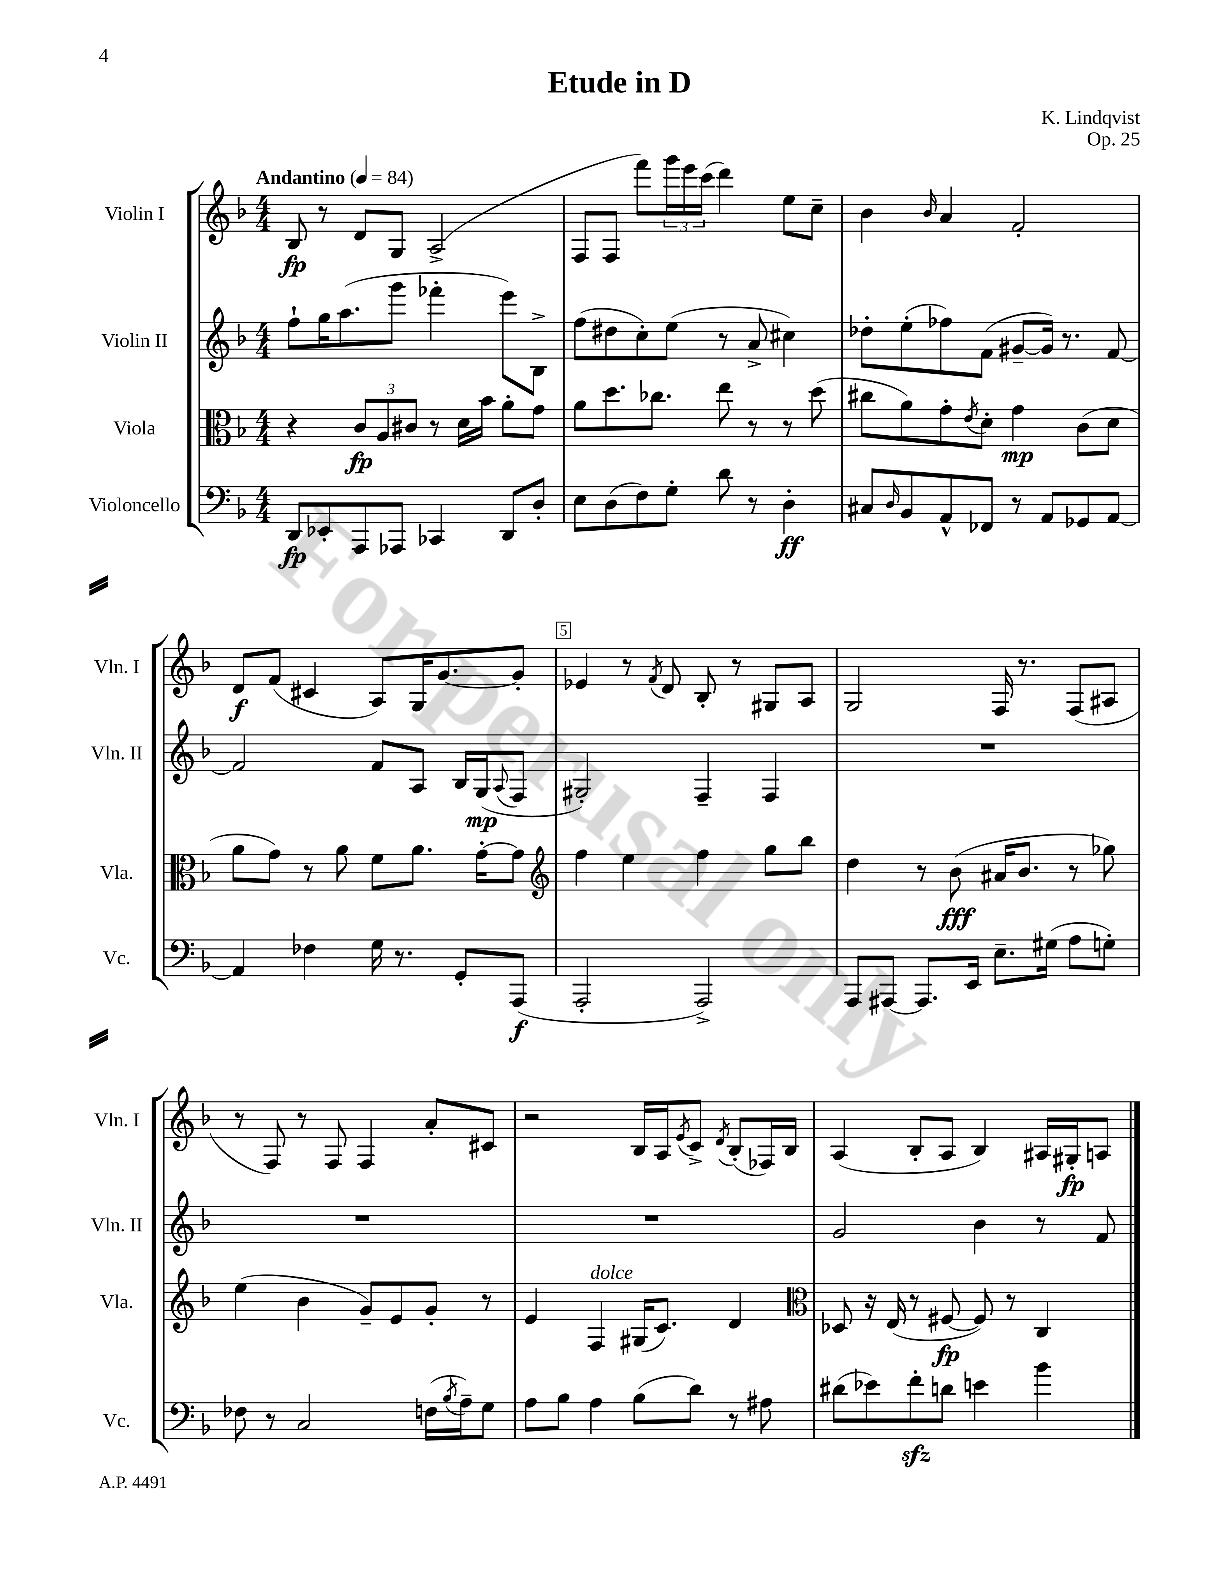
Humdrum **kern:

**kern	**dynam	**kern	**dynam	**kern	**dynam	**kern	**dynam
*part4	*part4	*part3	*part3	*part2	*part2	*part1	*part1
*staff4	*staff4	*staff3	*staff3	*staff2	*staff2	*staff1	*staff1
*I"Violoncello	*	*I"Viola	*	*I"Violin II	*	*I"Violin I	*
*I'Vc.	*	*I'Vla.	*	*I'Vln. II	*	*I'Vln. I	*
*clefF4	*	*clefC3	*	*clefG2	*	*clefG2	*
*k[b-]	*	*k[b-]	*	*k[b-]	*	*k[b-]	*
*M4/4	*	*M4/4	*	*M4/4	*	*M4/4	*
*MM84	*	*MM84	*	*MM84	*	*MM84	*
=1	=1	=1	=1	=1	=1	=1	=1
!	!	!	!	!	!	!LO:TX:a:B:t=Andantino	!
8DD/L	fp	4r	.	8ff`\L	.	8B-/	fp
8EE-X'/	.	.	.	16gg\K	.	8r	.
.	.	.	.	(8.aa\	.	.	.
8AAA/	.	12c/L	fp	.	.	8d/L	.
.	.	12A/	.	.	.	.	.
8AAA-X/J	.	.	.	8ggg\J	.	8G/J	.
.	.	12c#X/J	.	.	.	.	.
4CC-X/	.	8r	.	4fff-X'\	.	(2A^/	.
.	.	16d\LL	.	.	.	.	.
.	.	16b-\JJ	.	.	.	.	.
8DD/L	.	8a'\L	.	8eee\L)	.	.	.
8D'/J	.	8g\J	.	8B-^\J	.	.	.
=2	=2	=2	=2	=2	=2	=2	=2
8E\L	.	8a\L	.	(8ff\L	.	8F/L	.
(8D\	.	8.dd\	.	8dd#X\	.	8F/J	.
8F\)	.	.	.	8cc'\)	.	8fff\L)	.
.	.	8.cc-X\J	.	.	.	.	.
8G'\J	.	.	.	(8ee\J	.	24ggg\L	.
.	.	.	.	.	.	24eee\	.
.	.	.	.	.	.	(24ccc\JJ	.
8d\	.	8ee\	.	8r	.	4ddd\)	.
8r	.	8r	.	8a^/	.	.	.
4D'\	ff	8r	.	4cc#X\)	.	8ee\L	.
.	.	(8dd\	.	.	.	8cc~\J	.
=3	=3	=3	=3	=3	=3	=3	=3
8C#X/L	.	8cc#X\L	.	8dd-X'\L	.	4b-\	.
16qqD/	.	.	.	.	.	.	.
8BB-/	.	8a\)	.	(8ee'\	.	.	.
.	.	.	.	.	.	16qqb-/	.
8AA^^/	.	8g'\	.	8ff-X\)	.	4a/	.
.	.	8qe/	.	.	.	.	.
8FF-X/J	.	8d'\J	.	(8f\J	.	.	.
8r	.	4g\	mp	[8g#X~/L	.	2f'/	.
8AA/L	.	.	.	16g#/Jk])	.	.	.
.	.	.	.	8.r	.	.	.
8GG-X/	.	(8c\L	.	.	.	.	.
[8AA/J	.	8d\J	.	[8f/	.	.	.
!!LO:LB:g=z
=4	=4	=4	=4	=4	=4	=4	=4
4AA/]	.	8a\L	.	2f/]	.	8d/L	f
.	.	8g\J)	.	.	.	(8f/J	.
4F-X\	.	8r	.	.	.	4c#X/	.
.	.	8a\	.	.	.	.	.
16G\	.	8f\L	.	8f/L	.	8A/L)	.
8.r	.	.	.	.	.	.	.
.	.	8.a\J	.	8A/J	.	16G/K	.
.	.	.	.	.	.	[8.g/	.
8GG'/L	.	.	.	16B-/LL	.	.	.
.	.	[16g'\KL	.	(16G/J	mp	.	.
.	.	.	.	8qqA/	.	.	.
(8AAA/J	f	8g\J]	.	8F/J	.	8g'/J]	.
=5	=5	=5	=5	=5	=5	=5	=5
*	*	*clefG2	*	*	*	*	*
2AAA'/	.	4ff\	.	2G#X'/)	.	4e-X/	.
.	.	4ee\	.	.	.	8r	.
.	.	.	.	.	.	8qf/	.
.	.	.	.	.	.	8d/	.
2AAA^/)	.	4ff\	.	4F~/	.	8B-'/	.
.	.	.	.	.	.	8r	.
.	.	8gg\L	.	4F/	.	8G#X/L	.
.	.	8bb-\J	.	.	.	8A/J	.
=6	=6	=6	=6	=6	=6	=6	=6
8AAA/L	.	4dd\	.	1r	.	2G/	.
[8AAA#X/J	.	.	.	.	.	.	.
8.AAA#/L]	.	8r	.	.	.	.	.
.	.	(8b-\	fff	.	.	.	.
16EE/Jk	.	.	.	.	.	.	.
8.E~\L	.	16a#X/KL	.	.	.	16F/	.
.	.	8.b-/J	.	.	.	8.r	.
(16G#X\Jk	.	.	.	.	.	.	.
8A\L	.	8r	.	.	.	(8F/L	.
8Gn'\J)	.	8gg-X\)	.	.	.	8A#X/J	.
!!LO:LB:g=z
=7	=7	=7	=7	=7	=7	=7	=7
8F-X\	.	(4ee\	.	1r	.	8r	.
8r	.	.	.	.	.	8F/)	.
2C/	.	4b-\	.	.	.	8r	.
.	.	.	.	.	.	8F/	.
.	.	8g~/L)	.	.	.	4F/	.
.	.	8e/	.	.	.	.	.
(16Fn\LL	.	8g'/J	.	.	.	8a'/L	.
8qB-/	.	.	.	.	.	.	.
16A~\J)	.	.	.	.	.	.	.
8G\J	.	8r	.	.	.	8c#X/J	.
=8	=8	=8	=8	=8	=8	=8	=8
8A\L	.	4e/	.	1r	.	2r	.
8B-\J	.	.	.	.	.	.	.
!	!	!LO:TX:a:i:t=dolce	!	!	!	!	!
4A\	.	4F/	.	.	.	.	.
(8B-\L	.	(16G#X/KL	.	.	.	16B-/LL	.
.	.	8.c/J)	.	.	.	16A/J	.
.	.	.	.	.	.	8qe/	.
8d\J)	.	.	.	.	.	8c^/J	.
.	.	.	.	.	.	8qd/	.
8r	.	4d/	.	.	.	(8B-'/L	.
8A#X\	.	.	.	.	.	16F-X/L)	.
.	.	.	.	.	.	16B-/JJ	.
=9	=9	=9	=9	=9	=9	=9	=9
*	*	*clefC3	*	*	*	*	*
(8d#X\L	.	8D-X/	.	2g/	.	(4A/	.
8e-X\)	.	16r	.	.	.	.	.
.	.	(16E/	.	.	.	.	.
8fzz'\	.	8r	.	.	.	8B-'/L	.
8dn\J	.	[8F#X/	fp	.	.	8A/J	.
4en\	.	8F#/])	.	4b-\	.	4B-/)	.
.	.	8r	.	.	.	.	.
4b-\	.	4C/	.	8r	.	16A#X/LL	.
.	.	.	.	.	.	16G#X'/J	fp
.	.	.	.	8f/	.	8An/J	.
==	==	==	==	==	==	==	==
*-	*-	*-	*-	*-	*-	*-	*-
